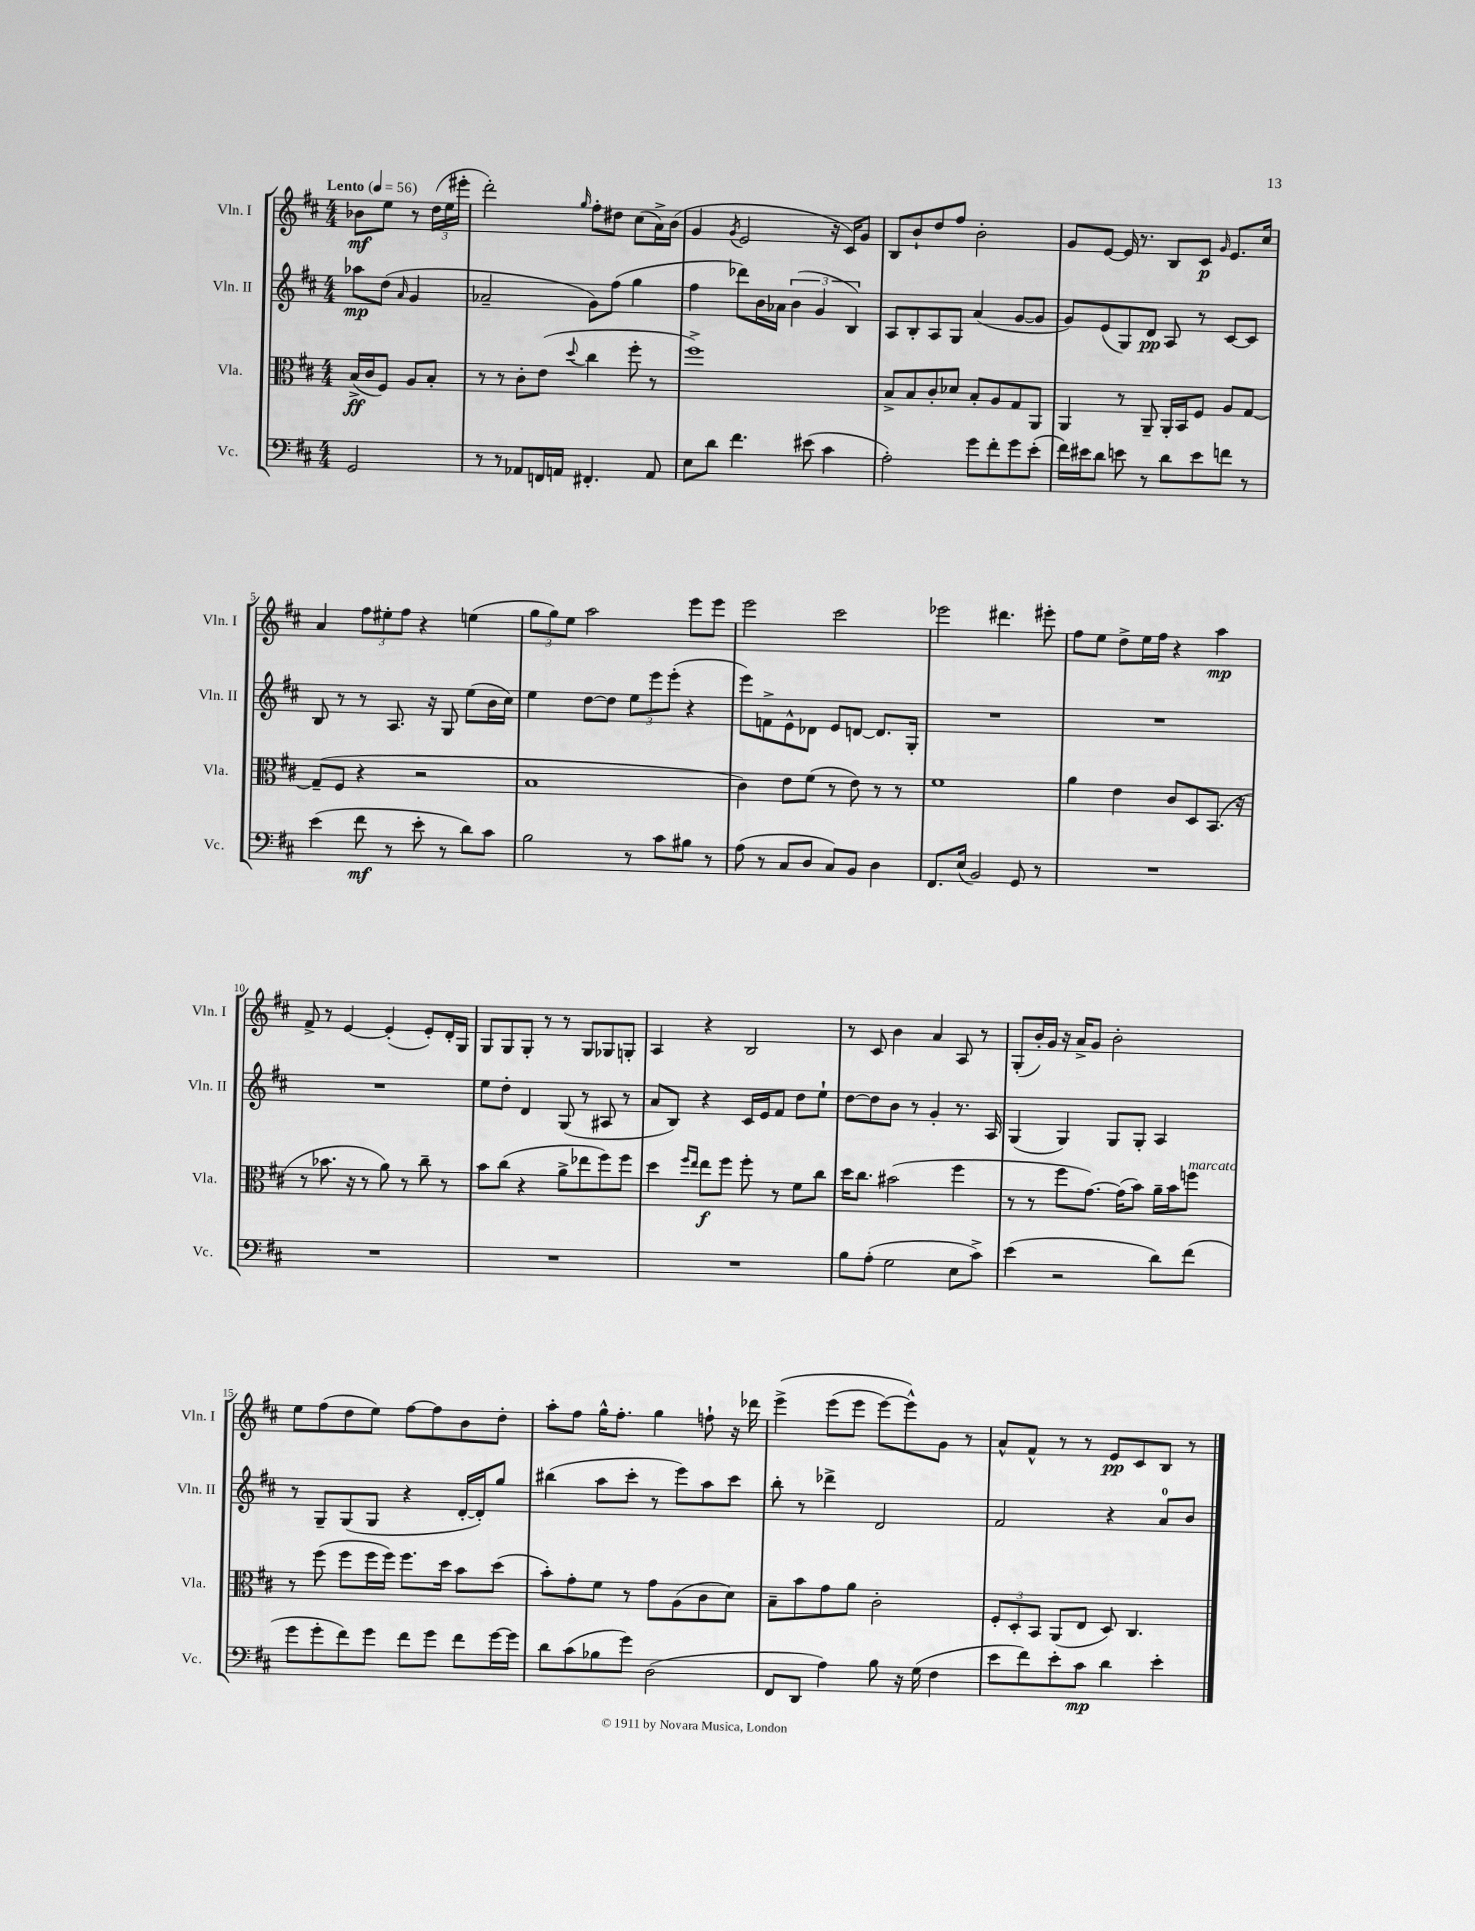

**kern	**dynam	**kern	**dynam	**kern	**dynam	**kern	**dynam
*part4	*part4	*part3	*part3	*part2	*part2	*part1	*part1
*staff4	*staff4	*staff3	*staff3	*staff2	*staff2	*staff1	*staff1
*I"Vc.	*	*I"Vla.	*	*I"Vln. II	*	*I"Vln. I	*
*I'Vc.	*	*I'Vla.	*	*I'Vln. II	*	*I'Vln. I	*
*clefF4	*	*clefC3	*	*clefG2	*	*clefG2	*
*k[f#c#]	*	*k[f#c#]	*	*k[f#c#]	*	*k[f#c#]	*
*M4/4	*	*M4/4	*	*M4/4	*	*M4/4	*
*MM56	*	*MM56	*	*MM56	*	*MM56	*
=	=	=	=	=	=	=	=
!	!	!	!	!	!	!LO:TX:a:B:t=Lento	!
2GG/	.	(16B^/LL	ff	8aa-X\L	mp	8b-X\L	mf
.	.	16c#/J	.	.	.	.	.
.	.	8F#/J)	.	(8dd\J	.	8ee\J	.
.	.	.	.	16qqa/	.	.	.
.	.	8A/L	.	4g/	.	8r	.
.	.	8B'/J	.	.	.	(24dd\LL	.
.	.	.	.	.	.	24ee\	.
.	.	.	.	.	.	24eee#X'\JJ	.
=1	=1	=1	=1	=1	=1	=1	=1
8r	.	8r	.	2a-X~/	.	2ddd'\)	.
8r	.	8r	.	.	.	.	.
8AA-X/L	.	8c#'\L	.	.	.	.	.
16FFn/L	.	(8e\J	.	.	.	.	.
16AAn/JJ	.	.	.	.	.	.	.
.	.	8qqdd/	.	.	.	16qqgg/	.
4.FF#X'/	.	4cc#\	.	8g\L)	.	8ff#'\L	.
.	.	.	.	(8ff#\J	.	8dd#X\J	.
.	.	8ff#'\	.	4gg\	.	(8cc#\L	.
8AA/	.	8r	.	.	.	16a^\L)	.
.	.	.	.	.	.	(16b\JJ	.
=2	=2	=2	=2	=2	=2	=2	=2
8E\L	.	1ff#^)	.	4ff#\	.	4g/	.
8d\J	.	.	.	.	.	.	.
.	.	.	.	.	.	8qg/	.
4.f#\	.	.	.	8ddd-X\L)	.	2e/	.
.	.	.	.	16b\L	.	.	.
.	.	.	.	16a-X\JJ	.	.	.
.	.	.	.	(6b\	.	.	.
(8e#X\	.	.	.	.	.	.	.
.	.	.	.	6g/	.	.	.
4c#\	.	.	.	.	.	16r	.
.	.	.	.	.	.	16c#/KL)	.
.	.	.	.	6B/)	.	.	.
.	.	.	.	.	.	8g/J	.
=3	=3	=3	=3	=3	=3	=3	=3
2A'\)	.	8B^/L	.	8A/L	.	8B/L	.
.	.	8B/	.	8B'/	.	8b`/	.
.	.	8c#'/	.	8A/	.	8dd/	.
.	.	8d-X/J	.	8G/J	.	8ff#/J	.
8g\L	.	8B'/L	.	(4a/	.	2b'\	.
8f#'\	.	8A/	.	.	.	.	.
8g\	.	8G/	.	[8g/L	.	.	.
(8e'\J	.	8AA/J	.	8g/J]	.	.	.
=4	=4	=4	=4	=4	=4	=4	=4
16f#\LL)	.	4AA/	.	8g/L)	.	8g/L	.
16e#X\J	.	.	.	.	.	.	.
8d\J	.	.	.	(8e/	.	[8e/J	.
8en\	.	8r	.	8G/)	.	16e/]	.
.	.	.	.	.	.	8.r	.
8r	.	8AA~/	.	8d/J	pp	.	.
8d\L	.	16AA'/LL	.	8A/	.	8B/L	.
.	.	16BB/J	.	.	.	.	.
8e\	.	8F#/J	.	8r	.	8c#/J	p
.	.	.	.	.	.	16qqg/	.
8fn\J	.	8A/L	.	[8c#/L	.	8.e/L	.
8r	.	[8G/J	.	8c#/J]	.	.	.
.	.	.	.	.	.	16cc#/Jk	.
!!LO:LB:g=z
=5	=5	=5	=5	=5	=5	=5	=5
(4e\	.	(8G~/L]	.	8B/	.	4a/	.
.	.	8F#/J	.	8r	.	.	.
8f#\	mf	4r	.	8r	.	12ff#\L	.
.	.	.	.	.	.	12ee#X'\	.
8r	.	.	.	8.A/	.	.	.
.	.	.	.	.	.	12ff#\J	.
8e'\	.	2r	.	.	.	4r	.
.	.	.	.	16r	.	.	.
8r	.	.	.	8G/	.	.	.
8d\L)	.	.	.	(8ee\L	.	(4een\	.
8c#\J	.	.	.	16b\L	.	.	.
.	.	.	.	16cc#\JJ)	.	.	.
=6	=6	=6	=6	=6	=6	=6	=6
2B\	.	1B	.	4ee\	.	12gg\L	.
.	.	.	.	.	.	12gg\)	.
.	.	.	.	.	.	12ee\J	.
.	.	.	.	[8dd\L	.	2aa\	.
.	.	.	.	8dd\J]	.	.	.
8r	.	.	.	12ee\L	.	.	.
.	.	.	.	12eee\	.	.	.
8c#\L	.	.	.	.	.	.	.
.	.	.	.	(12eee'\J	.	.	.
8B#X\J	.	.	.	4r	.	8eee\L	.
8r	.	.	.	.	.	8eee\J	.
=7	=7	=7	=7	=7	=7	=7	=7
(8A\	.	4c#\)	.	8eee\L)	.	2eee\	.
8r	.	.	.	8fn^\	.	.	.
8C#/L	.	8e\L	.	8e^^\	.	.	.
8D/J	.	(8f#\J	.	8d-X\J	.	.	.
8C#/L)	.	8r	.	8e/L	.	2ccc#\	.
8BB/J	.	8e\)	.	[8dn/J	.	.	.
4D\	.	8r	.	8.d/L]	.	.	.
.	.	8r	.	.	.	.	.
.	.	.	.	16G'/Jk	.	.	.
=8	=8	=8	=8	=8	=8	=8	=8
8.FF#/L	.	1f#	.	1r	.	2eee-X\	.
(16E/Jk	.	.	.	.	.	.	.
2BB/)	.	.	.	.	.	.	.
.	.	.	.	.	.	4.ddd#X\	.
8GG/	.	.	.	.	.	.	.
8r	.	.	.	.	.	8eee#X'\	.
=9	=9	=9	=9	=9	=9	=9	=9
1r	.	4a\	.	1r	.	8ff#\L	.
.	.	.	.	.	.	8ee\J	.
.	.	4e\	.	.	.	8dd^\L	.
.	.	.	.	.	.	16ee\L	.
.	.	.	.	.	.	16ff#\JJ	.
.	.	8c#/L	.	.	.	4r	.
.	.	8D/	.	.	.	.	.
.	.	(8.BB/J	.	.	.	4aa\	mp
.	.	16r	.	.	.	.	.
!!LO:LB:g=z
=10	=10	=10	=10	=10	=10	=10	=10
1r	.	8r	.	1r	.	8f#^/	.
.	.	8.b-X\	.	.	.	8r	.
.	.	.	.	.	.	[4e/	.
.	.	16r	.	.	.	.	.
.	.	8r	.	.	.	.	.
.	.	8a\)	.	.	.	(4e'/]	.
.	.	8r	.	.	.	.	.
.	.	8cc#~\	.	.	.	8e'/L)	.
.	.	8r	.	.	.	16d'/L	.
.	.	.	.	.	.	16G/JJ	.
=11	=11	=11	=11	=11	=11	=11	=11
1r	.	8b\L	.	8ee\L	.	8G/L	.
.	.	(8cc#\J	.	8dd'\J	.	8G/	.
.	.	4r	.	4d/	.	8G'/J	.
.	.	.	.	.	.	8r	.
.	.	8a^\L	.	(8G/	.	8r	.
.	.	8ee-X\	.	8r	.	8G/L	.
.	.	8ff#\)	.	8A#X/	.	8G-X/	.
.	.	8ff#\J	.	8r	.	8Gn'/J	.
=12	=12	=12	=12	=12	=12	=12	=12
1r	.	4dd\	.	8a/L	.	4A/	.
.	.	.	.	8B/J)	.	.	.
.	.	16qqff#/LL	.	.	.	.	.
.	.	16qqee/JJ	.	.	.	.	.
.	.	8ee\L	f	4r	.	4r	.
.	.	8ff#\J	.	.	.	.	.
.	.	8ff#'\	.	16c#/LL	.	2B/	.
.	.	.	.	16e/J	.	.	.
.	.	8r	.	8f#/J	.	.	.
.	.	8f#\L	.	8dd\L	.	.	.
.	.	8cc#\J	.	8ee`\J	.	.	.
=13	=13	=13	=13	=13	=13	=13	=13
8B\L	.	16dd\KL	.	[8dd\L	.	8r	.
.	.	8.cc#\J	.	.	.	.	.
(8A'\J	.	.	.	8dd\]	.	8c#/	.
2G\	.	(2b#X\	.	8b\J	.	4b\	.
.	.	.	.	8r	.	.	.
.	.	.	.	4g'/	.	4a/	.
8E\L	.	4ff#\	.	8.r	.	8A/	.
8c#^\J)	.	.	.	.	.	8r	.
.	.	.	.	16A/	.	.	.
=14	=14	=14	=14	=14	=14	=14	=14
(4e\	.	8r	.	(4G/	.	(8G'/L	.
.	.	8r	.	.	.	16b'/L)	.
.	.	.	.	.	.	16g/JJ	.
2r	.	8ff#\L	.	4G/)	.	16r	.
.	.	.	.	.	.	16a^/KL	.
.	.	[8.g\J)	.	.	.	8g/J	.
.	.	.	.	8G/L	.	2b'\	.
.	.	(16g\KL]	.	.	.	.	.
.	.	8b\J)	.	8G'/J	.	.	.
8d\L)	.	16a~\LL	.	4A/	.	.	.
.	.	16b\J	.	.	.	.	.
!	!	!LO:TX:a:i:t=marcato	!	!	!	!	!
(8f#\J	.	8ffn\J	.	.	.	.	.
!!LO:LB:g=z
=15	=15	=15	=15	=15	=15	=15	=15
8g\L	.	8r	.	8r	.	8ee\L	.
8g'\	.	(8ff#\	.	8G~/L	.	(8ff#\	.
8f#\)	.	8ff#\L	.	(8G/	.	8dd\	.
8g\J	.	16ff#\L	.	8G/J	.	8ee\J)	.
.	.	16ff#\JJ)	.	.	.	.	.
8f#\L	.	8.ff#\L	.	4r	.	[8ff#\L	.
8g\J	.	.	.	.	.	8ff#\]	.
.	.	16dd\Jk	.	.	.	.	.
8f#\L	.	8b\L	.	[16d'/LL	.	8b\	.
.	.	.	.	16d'/J])	.	.	.
[16g\L	.	(8dd\J	.	8gg/J	.	8dd'\J	.
16g\JJ]	.	.	.	.	.	.	.
=16	=16	=16	=16	=16	=16	=16	=16
8d\L	.	8b'\L)	.	(4bb#X\	.	8aa'\L	.
(8c#\	.	8g'\	.	.	.	8ff#\J	.
8B-X\	.	8f#\J	.	8aa\L	.	16gg^^\KL	.
.	.	.	.	.	.	8.ff#'\J	.
8g\J)	.	8r	.	8ccc#'\J	.	.	.
(2D\	.	8g\L	.	8r	.	4gg\	.
.	.	(8A\	.	8eee\L)	.	.	.
.	.	8c#\	.	8aa\	.	8ffn`\	.
.	.	8d\J)	.	8ccc#\J	.	16r	.
.	.	.	.	.	.	16ddd-X\	.
=17	=17	=17	=17	=17	=17	=17	=17
8FF#/L	.	8B~\L	.	8bb'\	.	(4eee^\	.
8DD/J	.	8b\	.	8r	.	.	.
4A\)	.	8g\	.	4ddd-X^\	.	(8eee\L	.
.	.	8a\J	.	.	.	8eee\J	.
8B\	.	2c#'\	.	2d/	.	[8eee\L)	.
16r	.	.	.	.	.	8eee^^\])	.
(16G\	.	.	.	.	.	.	.
4F#\	.	.	.	.	.	8g\J	.
.	.	.	.	.	.	8r	.
=18	=18	=18	=18	=18	=18	=18	=18
8e\L	.	12F#'/L	.	2f#/	.	8a^^/L	.
.	.	12D'/	.	.	.	.	.
8f#\)	.	.	.	.	.	8f#^^/J	.
.	.	12BB/J	.	.	.	.	.
8e'\	.	(8AA/L	.	.	.	8r	.
8c#\J	mp	8E/J	.	.	.	8r	.
4d\	.	8D/)	.	4r	.	8e/L	pp
.	.	4.C#/	.	.	.	8c#/	.
4e'\	.	.	.	8a/L	.	8B/J	.
.	.	.	.	8b/J	.	8r	.
==	==	==	==	==	==	==	==
*-	*-	*-	*-	*-	*-	*-	*-
